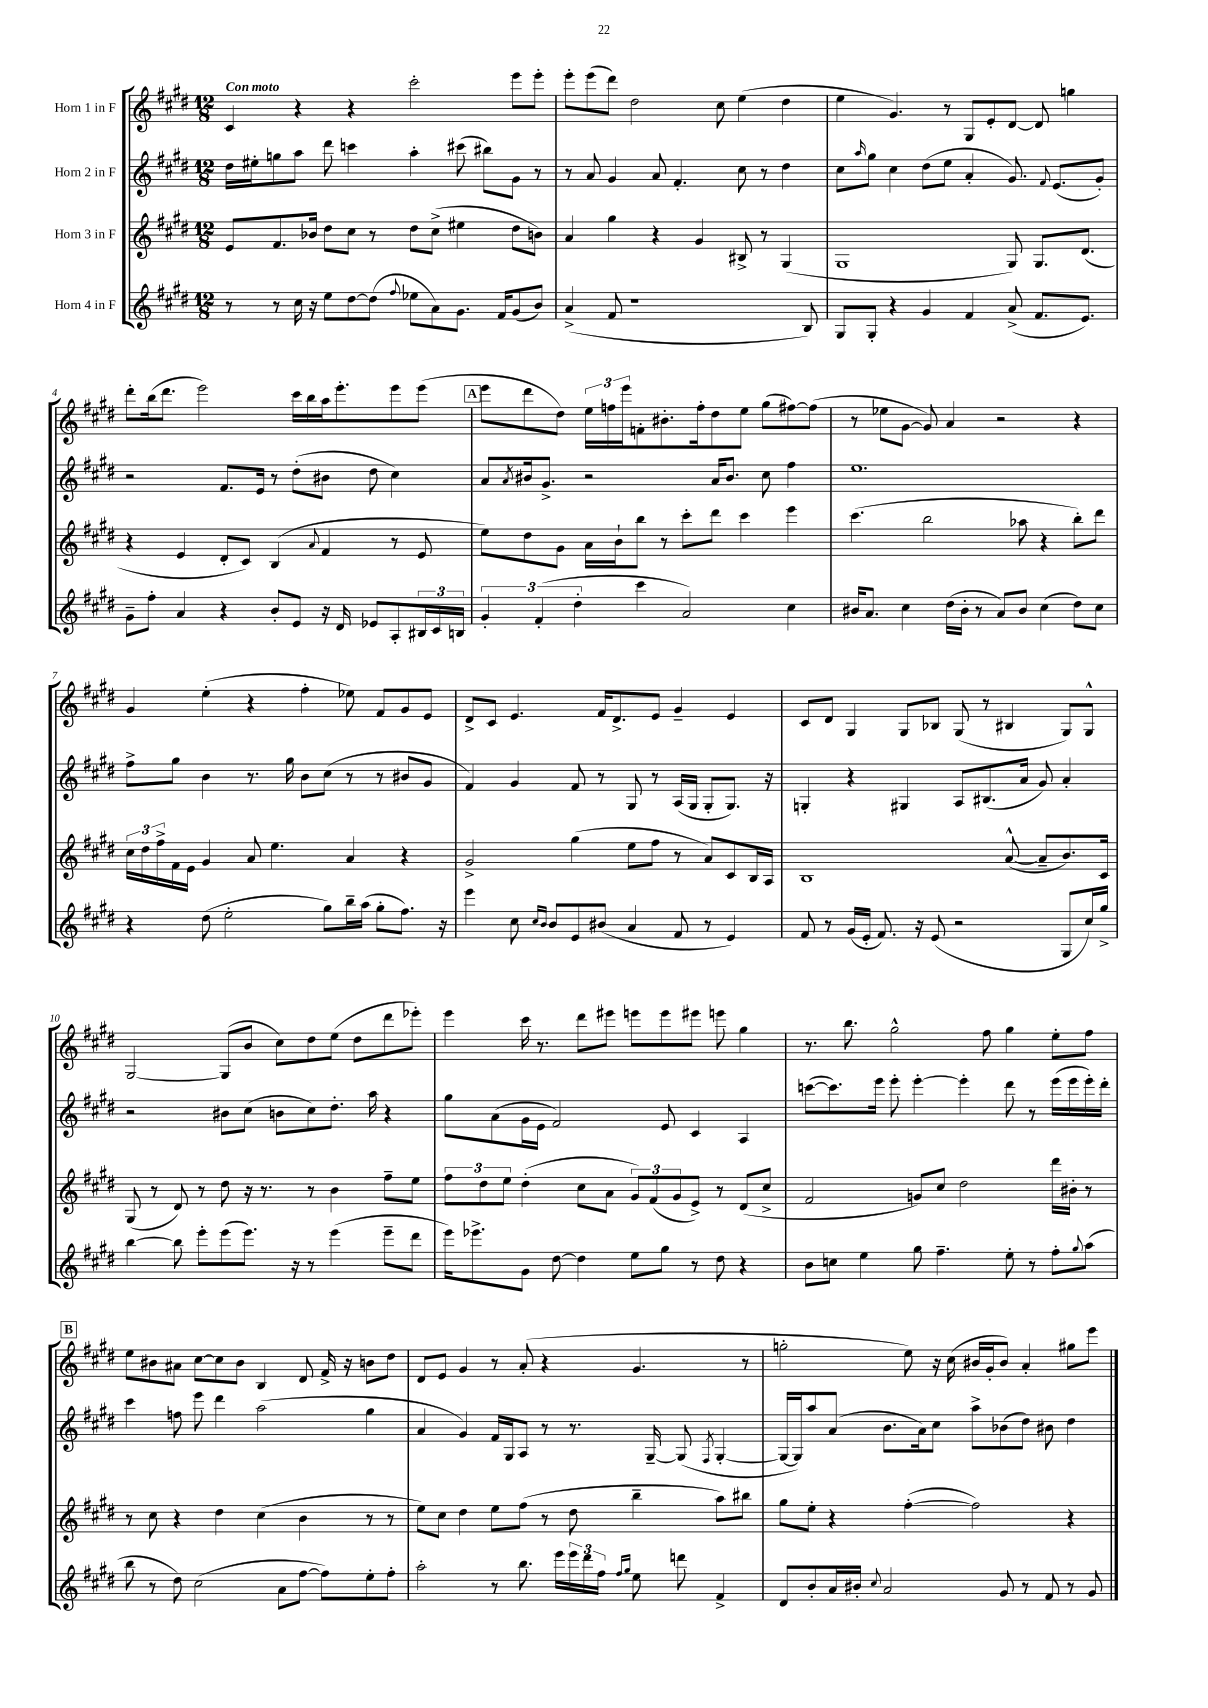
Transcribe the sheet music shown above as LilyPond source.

<<
\new StaffGroup <<
\new Staff = "s0" \with { instrumentName = "Horn 1 in F" } {
    \clef treble \key e \major \numericTimeSignature \time 12/8 \tempo "Con moto"
    cis'4 r4 r4 cis'''2-. e'''8 e'''8-. |
    e'''8-. e'''8( dis'''8) dis''2 cis''8 e''4( dis''4 |
    e''4 gis'4.) r8 gis8 e'8-. dis'8~ dis'8 g''4 |
    dis'''8-. b''16( dis'''8. e'''2) cis'''16 b''16 a''16 e'''8.-. e'''8 e'''8( |
    \mark \markup { \box "A" } e'''8 dis'''8 dis''8) \tuplet 3/2 { e''16 f''16 e'''16 } f'8-. bis'8.-. f''16-. dis''8 e''8 gis''8( fis''8~) fis''8( |
    r8 ees''8 gis'8~ gis'8) a'4 r2 r4 |
    gis'4 e''4-.( r4 fis''4-. ees''8) fis'8 gis'8 e'8 |
    dis'8-> cis'8 e'4. fis'16 dis'8.-> e'8 gis'4-- e'4 |
    cis'8 dis'8 gis4 gis8 bes8 gis8( r8 bis4 gis8) gis8-^ |
    gis2~ gis8( b'8 cis''8) dis''8 e''8( dis''8 dis'''8 ees'''8-.) |
    e'''4 cis'''16 r8. dis'''8 eis'''8 e'''8 e'''8 eis'''8 e'''8 gis''4 |
    r8. b''8. gis''2-^ fis''8 gis''4 e''8-. fis''8 |
    \mark \markup { \box "B" } e''8 bis'8 ais'8 cis''8~ cis''8 bis'8 b4 dis'8 fis'16-> r16 b'8 dis''8 |
    dis'8 e'8 gis'4 r8 a'8-.( r4 gis'4. r8 |
    g''2-. e''8) r16 cis''16( bis'16 gis'16-. bis'8) a'4-. gis''8 e'''8 \bar "|." |
}
\new Staff = "s1" \with { instrumentName = "Horn 2 in F" } {
    \clef treble \key e \major \numericTimeSignature \time 12/8
    dis''16 eis''16-. g''8 a''8 dis'''8 c'''4 a''4-. cis'''8( bis''8) gis'8 r8 |
    r8 a'8 gis'4 a'8 fis'4.-. cis''8 r8 dis''4 |
    cis''8 \grace { a''16 } gis''8 cis''4 dis''8( e''8 a'4-. gis'8.) \appoggiatura { fis'8 } e'8.( gis'8-.) |
    r2 fis'8. e'16 r8 dis''8-.( bis'8 dis''8 cis''4) |
    \mark \markup { \box "A" } a'8 \acciaccatura { a'8 } bis'16 gis'8.-> r2 a'16 bis'8. cis''8 fis''4 |
    e''1. |
    fis''8-> gis''8 b'4 r8. gis''16 b'8 cis''8( r8 r8 bis'8 gis'8 |
    fis'4) gis'4 fis'8 r8 gis8 r8 a16( gis16 gis8-. gis8.) r16 |
    g4-. r4 gis4 a8 bis8.( a'16 gis'8) a'4-. |
    r2 bis'8 cis''8( b'8 cis''8) dis''8.-. a''16 r4 |
    gis''8 a'8( gis'16 e'16 fis'2) e'8 cis'4 a4 |
    c'''8~( c'''8.) e'''16 e'''8-. e'''4~-. e'''4-. dis'''8 r8 e'''16( e'''16 e'''16-.) dis'''16-. |
    \mark \markup { \box "B" } cis'''4 f''8 e'''8 dis'''4 a''2( gis''4 |
    a'4 gis'4) fis'16 gis16 a8 r8 r8. gis16~-- gis8( \acciaccatura { fis8 } gis4~-. |
    gis16~ gis16) a''8 a'8( b'8. a'16) cis''8 a''8-> bes'8( dis''8) bis'8 dis''4 \bar "|." |
}
\new Staff = "s2" \with { instrumentName = "Horn 3 in F" } {
    \clef treble \key e \major \numericTimeSignature \time 12/8
    e'8 fis'8. bes'16 dis''8 cis''8 r8 dis''8 cis''8->( eis''4 dis''8 b'8) |
    a'4 gis''4 r4 gis'4 bis8-> r8 gis4( |
    gis1 gis8) gis8. dis'8.( |
    r4 e'4 dis'8-. cis'8) b4( \appoggiatura { a'8 } fis'4 r8 e'8 |
    \mark \markup { \box "A" } e''8) dis''8 gis'8 a'16 b'16-! b''8 r8 cis'''8-. dis'''8 cis'''4 e'''4 |
    cis'''4.( b''2 aes''8 r4 b''8-.) dis'''8 |
    \tuplet 3/2 { cis''16 dis''16 fis''16-> } fis'16 e'16 gis'4 a'8 e''4. a'4 r4 |
    gis'2-> gis''4( e''8 fis''8 r8 a'8) cis'8 b16 a16 |
    b1 a'8~-^( a'8-- b'8.) cis'16 |
    gis8( r8 dis'8) r8 dis''8 r16 r8. r8 b'4 fis''8-- e''8 |
    \tuplet 3/2 { fis''8 dis''8 e''8 } dis''4-.( cis''8 a'8 \tuplet 3/2 { gis'8) fis'8( gis'8 } e'8->) r8 dis'8( cis''8-> |
    fis'2 g'8) cis''8 dis''2 dis'''16 bis'16-. r8 |
    \mark \markup { \box "B" } r8 cis''8 r4 dis''4 cis''4( b'4 r8 r8 |
    e''8) cis''8 dis''4 e''8 fis''8( r8 dis''8 b''4-- a''8) bis''8 |
    gis''8 e''8-. r4 fis''4~-.( fis''2) r4 \bar "|." |
}
\new Staff = "s3" \with { instrumentName = "Horn 4 in F" } {
    \clef treble \key e \major \numericTimeSignature \time 12/8
    r8 r8 cis''16 r16 e''8 dis''8~ dis''8( \appoggiatura { fis''8 } ees''8 a'8) gis'8. fis'16 gis'8( b'8) |
    a'4->( fis'8 r1 b8) |
    gis8 gis8-. r4 gis'4 fis'4 a'8->( fis'8. e'8.) |
    gis'8-- fis''8-. a'4 r4 b'8-. e'8 r16 dis'16 ees'8 a8-. \tuplet 3/2 { bis16 cis'16 b16 } |
    \mark \markup { \box "A" } \tuplet 3/2 { gis'4-. fis'4-.( dis''4-. } cis'''4 a'2) cis''4 |
    bis'16 a'8. cis''4 dis''16( bis'16-. r8 a'8) bis'8 cis''4( dis''8) cis''8 |
    r4 dis''8( e''2-. gis''8) b''16-- a''16( gis''8-. fis''8.) r16 |
    e'''4 cis''8 \grace { cis''16 b'16 } b'8 e'8 bis'8( a'4 fis'8 r8 e'4) |
    fis'8 r8 gis'16( e'16-. fis'8.) r16 e'8( r2 gis8 cis''16) gis''16-> |
    b''4~ b''8 e'''8-. e'''8( e'''8.) r16 r8 e'''4( e'''8-- dis'''8 |
    e'''16) ees'''8.-> gis'8 dis''8~ dis''4 e''8 gis''8 r8 dis''8 r4 |
    b'8 c''8 e''4 gis''8 fis''4.-- e''8-. r8 fis''8-. \appoggiatura { gis''8 } a''8( |
    \mark \markup { \box "B" } b''8 r8 dis''8) cis''2( a'8 fis''8~ fis''8) e''8-. fis''8-. |
    a''2-. r8 b''8. e'''16 \tuplet 3/2 { e'''16 dis'''16 fis''16 } \grace { fis''16 gis''16 } e''8 d'''8 fis'4-> |
    dis'8 b'8-. a'16 bis'16-. \appoggiatura { cis''8 } a'2 gis'8 r8 fis'8 r8 gis'8 \bar "|." |
}
>>
>>
